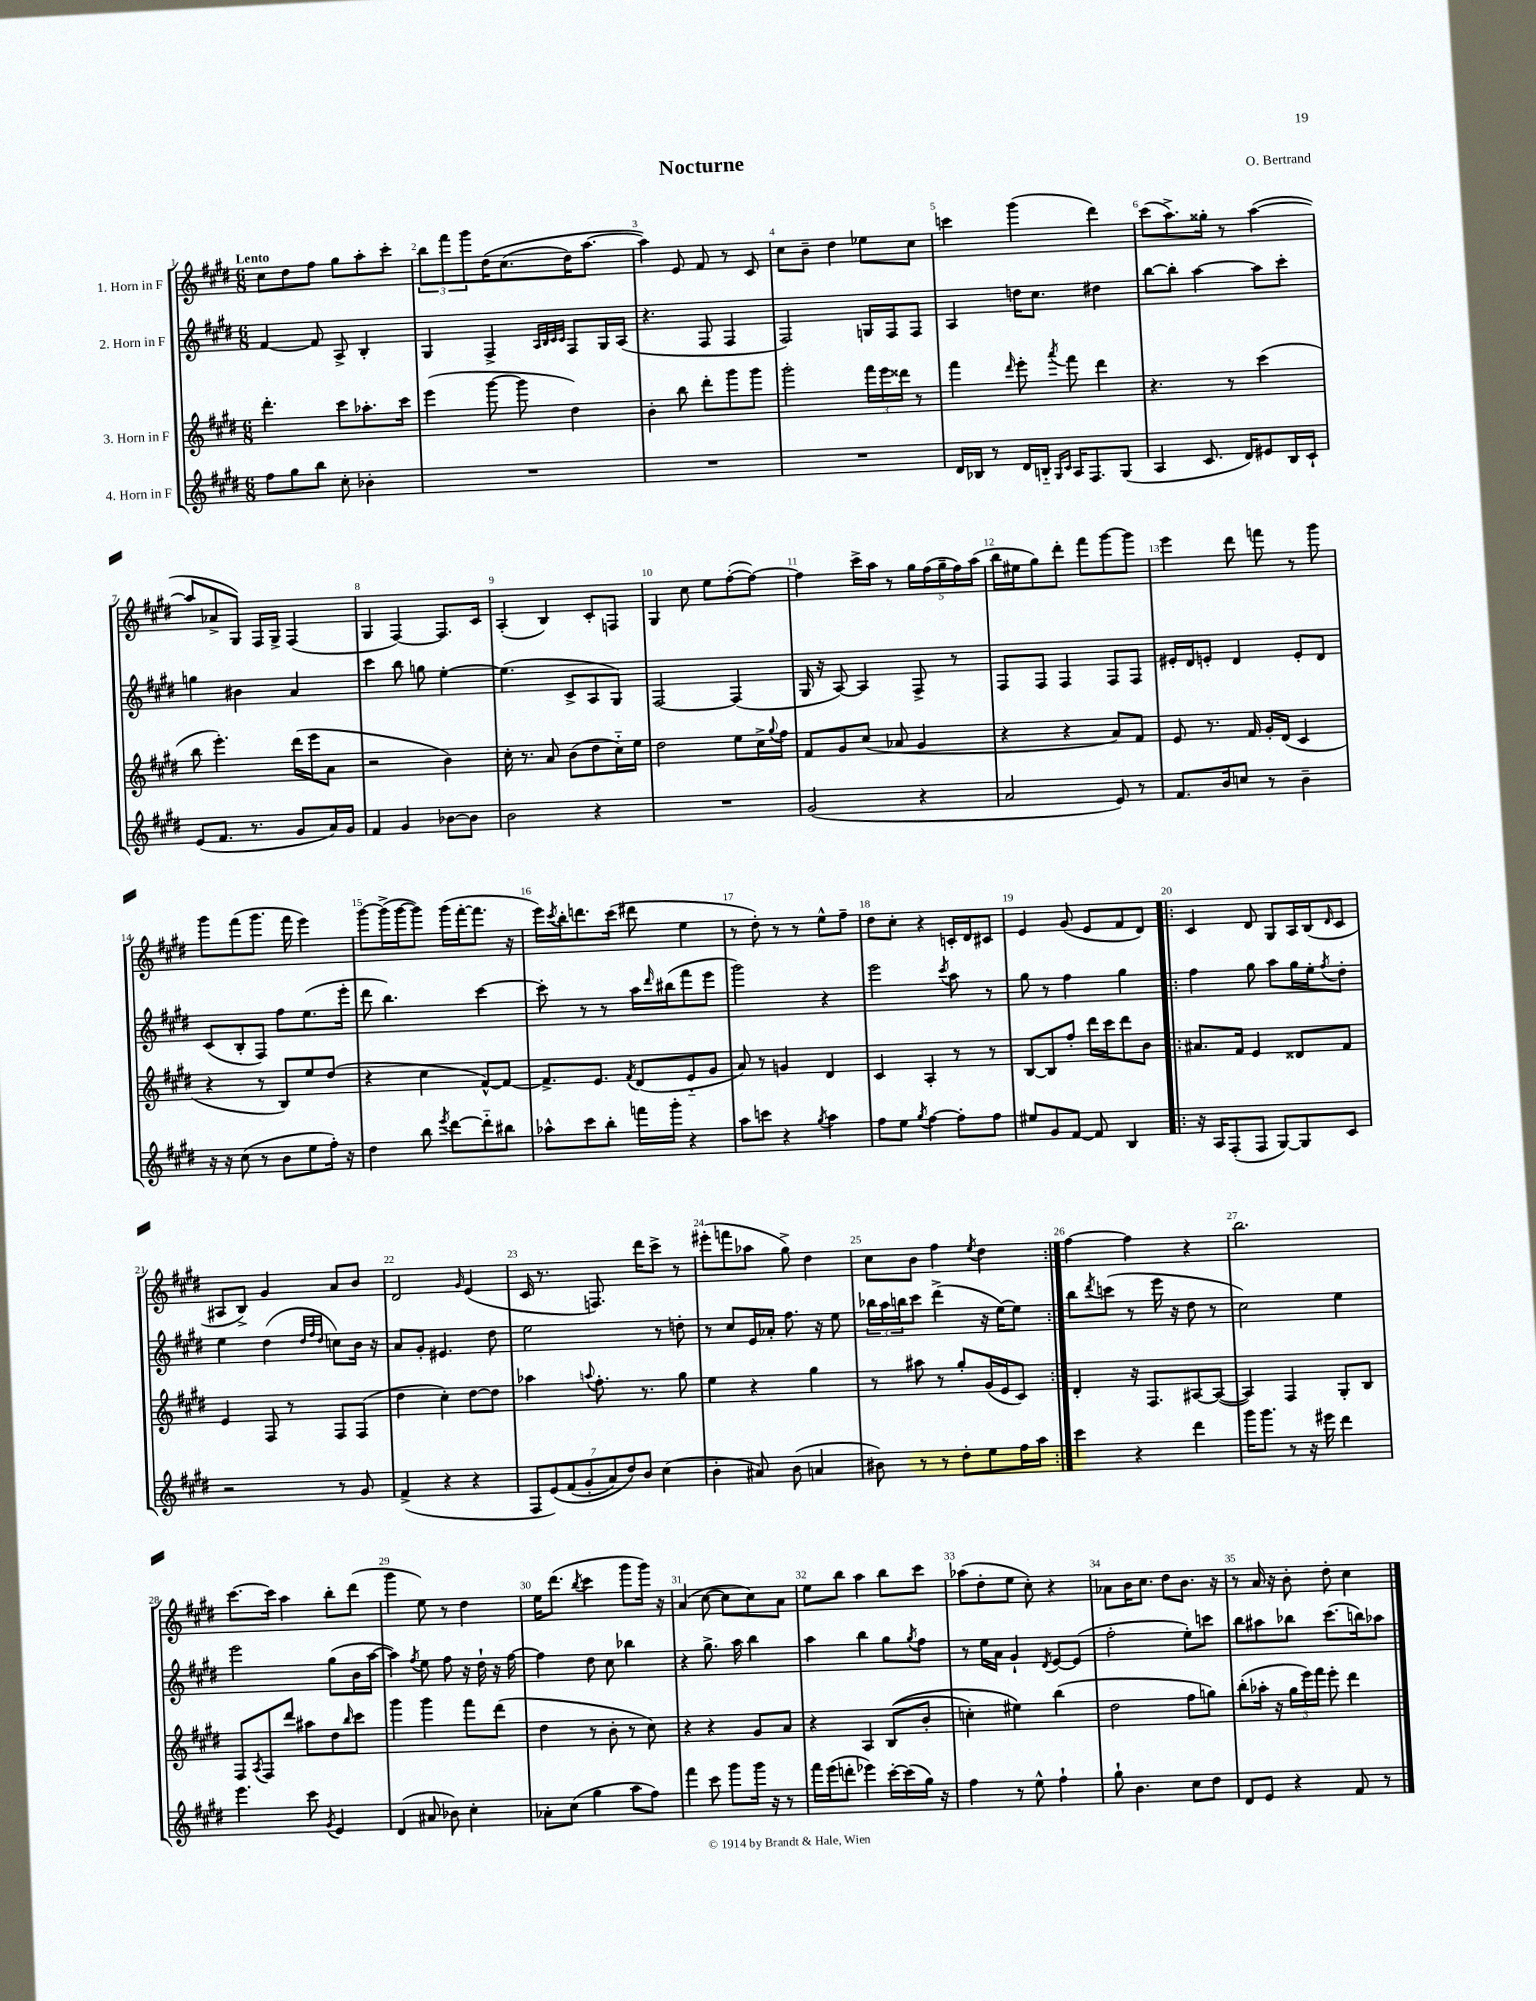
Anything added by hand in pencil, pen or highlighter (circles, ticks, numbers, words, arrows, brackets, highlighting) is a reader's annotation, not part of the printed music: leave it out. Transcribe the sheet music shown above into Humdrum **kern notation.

**kern	**kern	**kern	**kern
*part4	*part3	*part2	*part1
*staff4	*staff3	*staff2	*staff1
*I"4. Horn in F	*I"3. Horn in F	*I"2. Horn in F	*I"1. Horn in F
*clefG2	*clefG2	*clefG2	*clefG2
*k[f#c#g#d#]	*k[f#c#g#d#]	*k[f#c#g#d#]	*k[f#c#g#d#]
*M6/8	*M6/8	*M6/8	*M6/8
=1	=1	=1	=1
!	!	!	!LO:TX:a:B:t=Lento
8ff#\L	4.ddd#'\	[4f#/	8cc#\L
8gg#\	.	.	8dd#\
8bb\J	.	8f#/]	8ff#\J
8cc#'\	8ccc#\L	8A^/	8gg#\L
4b-X'\	8.aa-X'\	4B'/	8aa'\
.	.	.	8ccc#'\J
.	16ccc#\Jk	.	.
=2	=2	=2	=2
2.r	(4eee\	4G#/	12bb\L
.	.	.	12fff#\
.	.	.	12ggg#\
.	[8ggg#\	4F#^/	(16dd#\K
.	.	.	(8.cc#\
.	8ggg#\]	.	.
.	.	32qqA/LLL	.
.	.	32qqB/	.
.	.	32qqc#/	.
.	.	32qqc#/JJJ	.
.	4dd#\)	8F#/L	16dd#\K)
.	.	.	[8.aa\J
.	.	16G#/L	.
.	.	(16A/JJ	.
=3	=3	=3	=3
2.r	4b'\	4.r	4aa\])
.	8bb\	.	8e/
.	8ddd#'\L	8F#/	8f#/
.	8ggg#\	4F#/	8r
.	8ggg#\J	.	8c#/
=4	=4	=4	=4
2.r	2ggg#'\	2F#/)	8cc#\L
.	.	.	8b~\J
.	.	.	4dd#\
.	24fff#\LL	16Gn/LL	8ee-X\L
.	24eee\	.	.
.	.	16F#/J	.
.	24ddd##X\JJ	.	.
.	8r	8F#/J	8cc#\J
=5	=5	=5	=5
16d#/LL	4fff#\	4A/	4cccn\
16B-X/JJ	.	.	.
8r	.	.	.
.	16qqddd#/	.	.
16d#/LL	8eee'\	16ddn\KL	(4ggg#\
16Bn/JJ	.	8.cc#\J	.
16qqG#/LL	.	.	.
16qqc#/JJ	8qaaa/	.	.
16A/KL	8fff#\	.	.
8.F#/	.	.	.
.	4ddd#\	4dd#X\	4ddd#\)
(8G#/J	.	.	.
=6	=6	=6	=6
4A/	4.r	[8bb\L	(8ccc#\L
.	.	8bb'\J]	8.aa^\)
8.c#/	.	[4aa\	.
.	.	.	16gg##X'\Jk
.	8r	.	8r
16d#/KL)	.	.	.
8e#X/	(4ccc#\	8aa\L]	([4aa\
16B/L	.	8ccc#'\J	.
16c#`/JJ	.	.	.
!!LO:LB:g=z
=7	=7	=7	=7
(8e/L	8bb\	4ggn\	8aa/L]
8.f#/J	4.eee'\)	.	8a-X^/
.	.	4b#X\	8G#/J)
8.r	.	.	.
.	.	.	16F#/LL
.	.	.	16G#^/JJ
8g#/L	(16ddd#\LL	4a/	(4F#/
.	16eee\J	.	.
16a/L)	8a\J	.	.
16g#/JJ	.	.	.
=8	=8	=8	=8
4f#/	2r	4ccc#\	4G#/
4g#/	.	8bb\	[4F#/)
.	.	8ggn\	.
[8b-X\L	4b\)	[4ee'\	8.F#/L]
8b-\J]	.	.	.
.	.	.	16c#/Jk
=9	=9	=9	=9
2b\	16cc#'\	(4.ee\]	(4A'/
.	8.r	.	.
.	8a/	.	4B/)
.	(8b\L	8c#^/L	.
4r	8dd#\	8A/	8c#'/L
.	16cc#\L)	8G#/J)	8Fn/J
.	16ee\JJ	.	.
=10	=10	=10	=10
2.r	2dd#\	[2F#/	4G#/
.	.	.	8cc#\
.	.	.	8ee\L
.	8ee\L	(4F#/]	([8ff#'\
.	16cc#^\L	.	8ff#\J_)
.	8qqgg#/	.	.
.	16ff#\JJ	.	.
=11	=11	=11	=11
(2g#/	8f#/L	16G#/	4ff#\]
.	.	16r	.
.	8g#/	[8A/)	.
.	(8cc#/J	4A/]	16ccc#^\LL
.	.	.	16aa\JJ
.	8a-X/	.	8r
4r	4g#/	8F#^/	20gg#\LL
.	.	.	(20ff#\
.	.	.	20gg#~\
.	.	8r	.
.	.	.	20ff#\)
.	.	.	(20aa\JJ
=12	=12	=12	=12
2a/	4r	8F#/L	16bb\LL
.	.	.	16ee#X\J
.	.	8F#/J	8gg#\)
.	4r	4F#/	8ddd#'\J
.	.	.	8fff#\L
8e/)	8a/L)	8F#/L	[8ggg#\
8r	8f#/J	8F#/J	8ggg#\J]
=13	=13	=13	=13
8.f#/L	8e/	16e#X'/LL	4eee\
.	.	16d#/J	.
.	8.r	8en'/J	.
16b/k	.	.	.
8ccn/J	.	4d#/	8ddd#\
.	16f#/	.	.
8r	16g#'/LL	.	8fffn\
.	(16d#/JJ	.	.
4b~\	4c#/	8e'/L	8r
.	.	8d#/J	8ggg#\
!!LO:LB:g=z
=14	=14	=14	=14
16r	4r	(8c#/L	8ggg#\L
16r	.	.	.
(8cc#\	.	8B'/	(8fff#\
8r	8r	8F#/J)	8.ggg#\J
8b\L	8B/L)	8ff#\L	.
.	.	.	16fff#\
8ee\	8ee/	(8.ee\	4eee\)
16ff#'\Jk)	(8dd#/J	.	.
16r	.	16eee'\Jk	.
=15	=15	=15	=15
4dd#\	4r	8ddd#\	[8ggg#\L
.	.	4.bb\)	(16ggg#^\L]
.	.	.	[16ggg#\J
8bb\	4cc#\	.	8ggg#\J])
8qeee/	.	.	.
[8ddd#\L	.	.	(16ggg#\LL
.	.	.	[16fff#'\J
8ddd#\]	[8f#^^/L)	[4ccc#\	8.fff#\J]
8bb#X\J	8f#/J_	.	.
.	.	.	16r
=16	=16	=16	=16
8aa-X^^\L	8.f#^/L]	8ccc#'\]	16eee\LL)
.	.	.	8qccc#/
.	.	.	16bb'\J
8ccc#\	.	8r	8.dddn\
.	8.e/J	.	.
8bb'\J	.	8r	.
.	.	.	(16ccc#\Jk
.	8qf#/	.	.
16fffn\LL	(8d#/L	16aa\LL	8ddd#X\
.	.	16qqddd#/	.
16ggg#'\JJ	.	(16bb#X\J	.
4r	8e/	8fff#\	4ee\
.	8g#/J	8eee\J	.
=17	=17	=17	=17
8aa\L	8a/)	2ggg#\)	8r
8cccn\J	8r	.	8dd#'\)
4r	4gn/	.	8r
.	.	.	8r
8qgg#/	.	.	.
4aa\	4d#/	4r	8ee^^\L
.	.	.	8ff#~\J
=18	=18	=18	=18
8ff#\L	4c#/	2eee\	8dd#\L
8ee\J	.	.	8cc#'\J
8qgg#/	.	.	.
[4ff#\	4A'/	.	4r
.	.	8qccc#/	.
8ff#'\L]	8r	8aa\	16cn'/LL
.	.	.	16d#/J
8ff#\J	8r	8r	8c#X/J
=19	=19	=19	=19
8ee#X/L	[8B/L	8gg#\	4e/
8g#/	8B/]	8r	.
[8f#/J	8ff#'/J	4ff#\	(8g#/
8f#/]	16ddd#\LL	.	8e/L
.	16ccc#\J	.	.
4B/	8ddd#\	4gg#\	8f#/
.	8b\J	.	8d#/J)
=20!|:	=20!|:	=20!|:	=20!|:
16r	8.a#X/L	4ff#\	4c#/
16A/KL	.	.	.
(8F#'/	.	.	.
.	16f#/Jk	.	.
8F#/J	4e/	8gg#\	8d#/
[8G#/L)	.	8aa\L	8G#/L
8G#/]	8d##X/L	16gg#\L	16A/L
.	.	16ee'\J	(16B/J
.	.	8qff#/	16qqd#/
8c#/J	8f#/J	8dd#'\J	8c#/J
!!LO:LB:g=z
=21	=21	=21	=21
2r	4e/	4ee\	8A#X/L
.	.	.	8B^/J)
.	8F#/	(4dd#\	4g#/
.	8r	.	.
.	.	32qqdd#/LLL	.
.	.	32qqff#/	.
.	.	32qqdd#/JJJ	.
8r	8F#/L	8ccn\L)	8a/L
8g#/	(8F#/J	16b\Jk	8b/J
.	.	16r	.
=22	=22	=22	=22
(4f#^/	4dd#\	8a/L	2d#/
.	.	8g#'/J	.
4r	4cc#'\)	4.e#X/	.
.	.	.	16qqg#/
4r	[8dd#\L	.	(4e/
.	8dd#\J]	8dd#\	.
=23	=23	=23	=23
14F#/L	4aa-X\	2ee\	16c#/
.	.	.	8.r
(14e/)	.	.	.
(14f#/	.	.	.
14g#'/	.	.	.
.	8qqaan/	.	.
.	8.ff#'\	.	8.Fn/)
14a/)	.	.	.
14dd#/)	.	.	.
14b/J	.	.	.
.	8.r	.	16ddd#\KL
(4cc#\	.	8r	8ccc#^\J
.	8gg#\	8ddn'\	8r
=24	=24	=24	=24
4b'\	4ee\	8r	(8eee#X'\L
.	.	8cc#/L	8fffn\
8a#X/)	4r	16e/L	8aa-X\J
.	.	16a-X'/JJ	.
(8b\	.	8.ff#\	8gg#^\)
4an/	4gg#\	.	4dd#\
.	.	16r	.
.	.	8ee\	.
=25	=25	=25	=25
8b#X\)	8r	24bb-X\LL	8cc#\L
.	.	24aa\	.
.	.	24bbn\J	.
8r	8aa#X\	8ccc#\J	8b\J
8r	8r	(4ddd#^\	4ff#\
8dd#'\L	8gg#'/L	.	.
.	.	.	8qee/
8ee\	(16g#/L	16r	4dd#\
.	16e/J	[16ee\KL)	.
16ff#\L	8c#/J)	8ee\J]	.
16aa\JJ	.	.	.
=26:|!	=26:|!	=26:|!	=26:|!
4ccc#\	4d#'/	8bb\L	[4ff#\
.	.	8qddd#/	.
.	.	(8cccn\J	.
4r	16r	8r	4ff#\]
.	8.F#/L	.	.
.	.	16eee\	.
.	.	16r	.
4ddd#\	[8A#X/	8dd#\	4r
.	(8A#/J_	8r	.
=27	=27	=27	=27
16ggg#\KL	4A#/])	2cc#\)	2.bb\
8.ggg#\J	.	.	.
8r	4F#/	.	.
16r	.	.	.
16eee#X\	.	.	.
4ddd#\	8G#'/L	4ee\	.
.	8B/J	.	.
!!LO:LB:g=z
=28	=28	=28	=28
4.eee\	8F#/L	2eee\	[8.ccc#\L
.	8qA/	.	.
.	8F#/	.	.
.	.	.	16ccc#\Jk]
.	8ddd#/J	.	4aa\
8ccc#\	8aa#X\L	.	.
8qg#/	.	.	.
4e/	8dd#\	(8gg#\L	8bb'\L
.	16qqbb/	.	.
.	8ccc#\J	16b\L	(8ddd#\J
.	.	[16aa\JJ	.
=29	=29	=29	=29
(4d#/	4ggg#\	4aa\])	4ggg#\
.	.	8qff#/	.
8a#X/	4ggg#\	8ee\	8ee\)
8b-X\)	.	8ff#\	8r
4cc#'\	8fff#\L	16r	4dd#\
.	.	16dd#`\	.
.	(8ddd#\J	16r	.
.	.	[16ff#\	.
=30	=30	=30	=30
8a-X'\L	4dd#\	4ff#\]	16ee\KL
.	.	.	(8.ddd#\J
(8cc#\J	.	.	.
.	.	.	8qbb/
4gg#\	8r	8dd#\	4ccc#\
.	8b'\	8cc#\	.
8aa\L	8r	4bb-X\	8ggg#\L
8ff#\J)	8cc#\)	.	16ggg#\Jk)
.	.	.	16r
=31	=31	=31	=31
4fff#\	4r	4r	(4a/
8ccc#\	4r	8.gg#^\	[8cc#\
8ggg#\L	.	.	8cc#\L]
.	.	16aa\	.
16ggg#\Jk	8g#/L	4bb\	8cc#\)
16r	.	.	.
8r	8a/J	.	8a\J
=32	=32	=32	=32
16fff#\LL	4r	4aa\	8ee\L
(16eee\J	.	.	.
8dddn'\J	.	.	8bb\J
4eee-X\)	4A/	4bb\	4aa\
[16ccc#'\LL	((8B/L	8gg#\L	8bb\L
(16ccc#\]	.	.	.
.	.	8qgg#/	.
16gg#\JJ)	8b'/J	8ff#\J	8ccc#\J
16r	.	.	.
=33	=33	=33	=33
4ff#\	4ccn'\)	8r	(8aa-X\L
.	.	16ee\LL	8dd#'\
.	.	16a\JJ	.
8r	4ee#X\)	4g#`/	8ee\J
8ee^^\	.	.	8cc#'\)
.	.	8qd#/	.
4ff#`\	(4bb\	[8e/L	4r
.	.	(8e/J]	.
=34	=34	=34	=34
8gg#`\	2dd#\	2ff#'\	8a-X\L
4.b\	.	.	16b\K
.	.	.	8.cc#\J
.	.	.	8dd#\L
8cc#\L	8ff#\L	8ee'\L)	8.b\J
8dd#\J	8ggn\J)	8cccn\J	.
.	.	.	16r
=35	=35	=35	=35
8d#/L	(8bb'\L	8bb\L	8r
8e/J	16aa-X'\Jk	8aa#X\	16a/
.	16r	.	16r
4r	24gg#\LL	8bb-X\J	8b'\
.	24eee\)	.	.
.	24fff#\JJ	.	.
.	8eee'\	(8.ccc#\L	8dd#'\
8f#/	4ddd#\	.	4cc#\
.	.	16bbn\k)	.
8r	.	8aa-X\J	.
==	==	==	==
*-	*-	*-	*-
